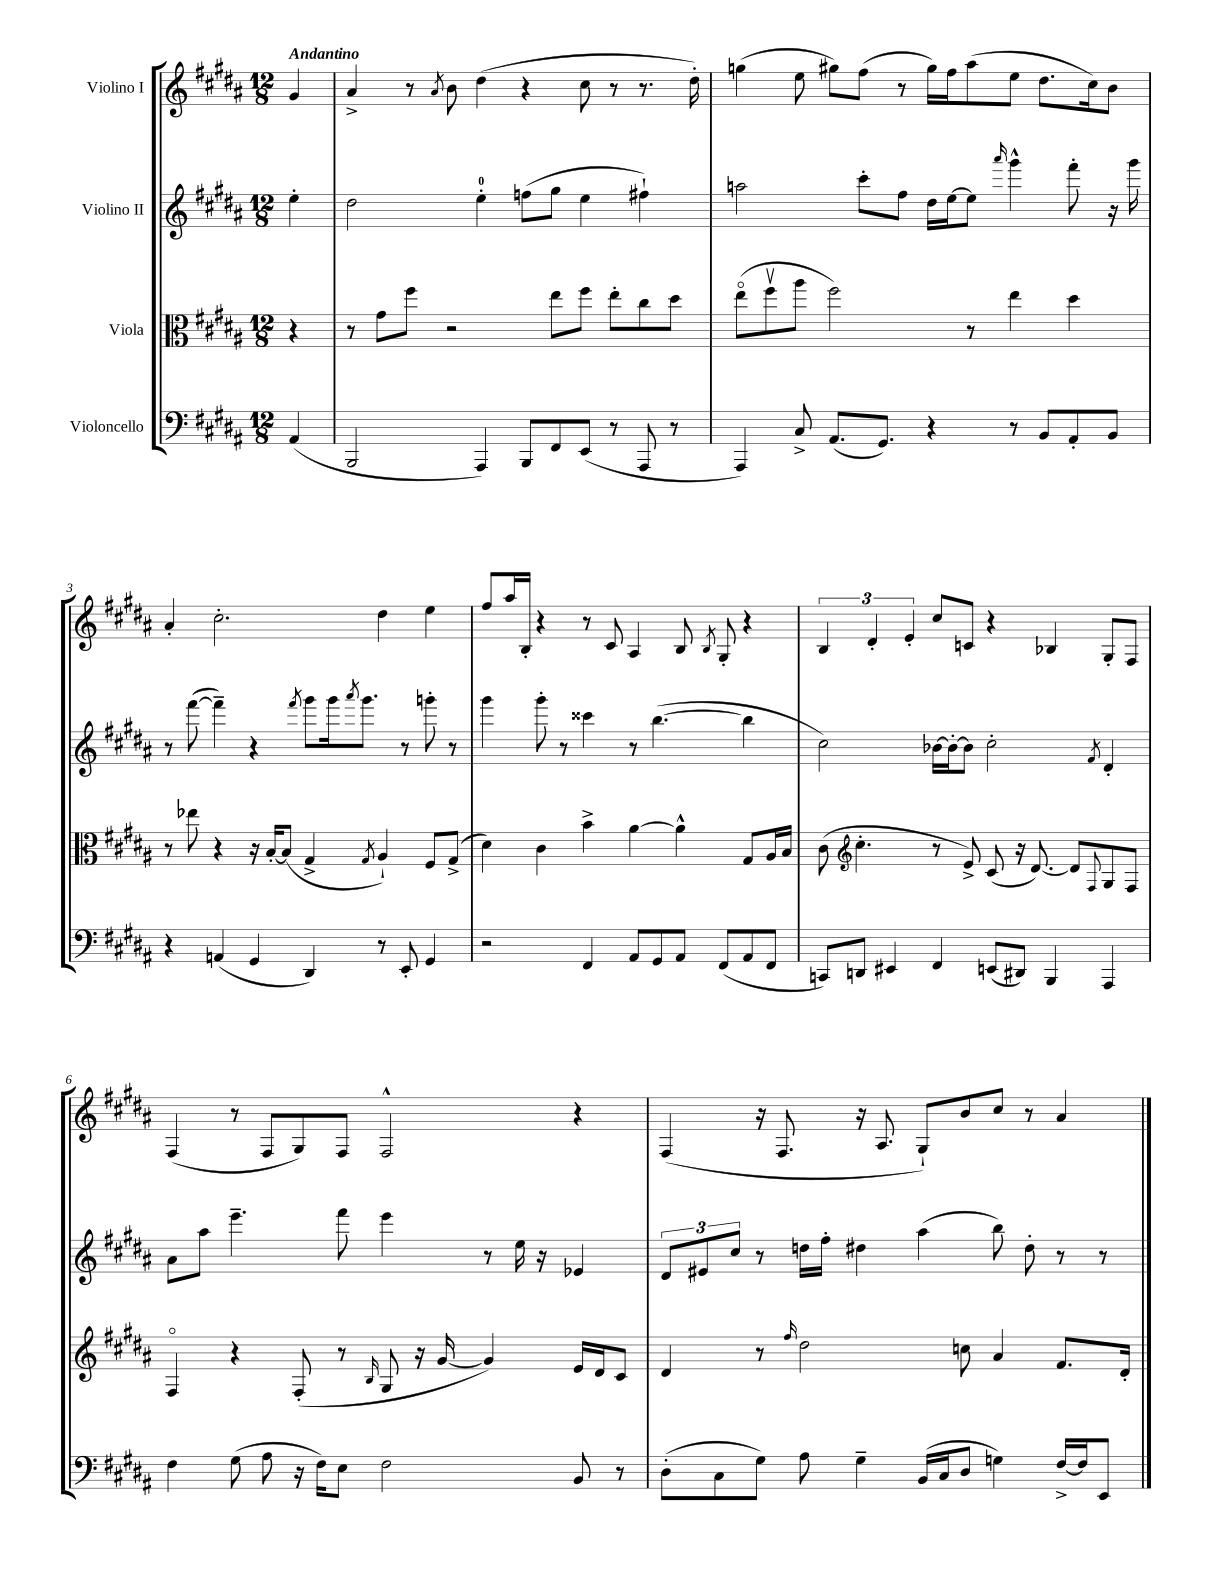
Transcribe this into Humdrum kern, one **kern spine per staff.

**kern	**kern	**kern	**kern
*part4	*part3	*part2	*part1
*staff4	*staff3	*staff2	*staff1
*I"Violoncello	*I"Viola	*I"Violino II	*I"Violino I
*clefF4	*clefC3	*clefG2	*clefG2
*k[f#c#g#d#a#]	*k[f#c#g#d#a#]	*k[f#c#g#d#a#]	*k[f#c#g#d#a#]
*M12/8	*M12/8	*M12/8	*M12/8
=	=	=	=
!	!	!	!LO:TX:a:B:t=Andantino
(4AA#/	4r	4ee'\	4g#/
=1	=1	=1	=1
2BBB/	8r	2dd#\	4a#^/
.	8g#\L	.	.
.	8ff#\J	.	8r
.	.	.	8qa#/
.	2r	.	8b\
4AAA#/)	.	4ee'\	(4dd#\
8BBB/L	.	(8ffn\L	4r
8FF#/	8ee\L	8gg#\J	.
(8EE/J	8ff#\J	4ee\	8cc#\
8r	8ee'\L	.	8r
8AAA#/	8cc#\	4ff#X`\)	8.r
8r	8dd#\J	.	.
.	.	.	16dd#'\)
=2	=2	=2	=2
4AAA#/)	(8ee\L	2aan\	(4ggn\
.	8ff#v\	.	.
8C#^/	8aa#\J	.	8ee\
(8.AA#/L	2ff#\)	.	8gg#X\L)
.	.	8ccc#'\L	(8ff#\J
8.GG#/J)	.	.	.
.	.	8ff#\J	8r
4r	.	16dd#\LL	16gg#\LL)
.	.	[16ee\J	16ff#\J
.	8r	8ee\J]	(8aa#\
.	.	16qqaaa#/	.
8r	4ee\	4ggg#^^\	8ee\J
8BB/L	.	.	8.dd#\L
8AA#'/	4dd#\	8fff#'\	.
.	.	.	16cc#\k)
8BB/J	.	16r	8b\J
.	.	16ggg#\	.
!!LO:LB:g=z
=3	=3	=3	=3
4r	8r	8r	4a#'/
.	8ee-X\	([8fff#\	.
(4AAn/	4r	4fff#~\])	2.cc#'\
4GG#/	16r	4r	.
.	[16B'/KL	.	.
.	(8B/J]	.	.
.	.	8qfff#/	.
4DD#/)	4G#^/	8ggg#\L	.
.	.	16ggg#\k	.
.	.	8qaaa#/	.
.	.	8.ggg#\J	.
.	8qG#/	.	.
8r	4A#`/)	.	4dd#\
8EE'/	.	8r	.
4GG#/	8F#/L	8gggn'\	4ee\
.	(8G#^/J	8r	.
=4	=4	=4	=4
2r	4d#\)	4ggg#\	8ff#/L
.	.	.	16aa#/L
.	.	.	16B'/JJ
.	4c#\	8ggg#'\	4r
.	.	8r	.
4FF#/	4b^\	4ccc##X\	8r
.	.	.	8c#/
8AA#/L	[4a#\	8r	4A#/
8GG#/	.	([4.bb\	.
8AA#/J	4a#^^\]	.	8B/
.	.	.	8qB/
(8FF#/L	.	.	8G#'/
8AA#/	8G#/L	4bb\]	4r
8FF#/J	16A#/L	.	.
.	16B/JJ	.	.
=5	=5	=5	=5
8CCn/L)	(8c#\	2cc#\)	6B/
*	*clefG2	*	*
8DDn/J	4.cc#'\	.	.
.	.	.	6d#'/
4EE#X/	.	.	.
.	.	.	6e'/
4FF#/	8r	[16b-X\LL	8cc#/L
.	.	16b-'\J_	.
.	8e^/)	8b-\J]	8cn/J
(8EEn/L	(8c#/	2cc#'\	4r
8DD#X/J)	16r	.	.
.	[8.d#/)	.	.
4BBB/	.	.	4B-X/
.	8d#/L]	.	.
.	8qqF#/	8qf#/	.
4AAA#/	8G#/	4d#'/	8G#'/L
.	8F#/J	.	8F#/J
!!LO:LB:g=z
=6	=6	=6	=6
4F#\	4F#/	8a#\L	(4F#/
.	.	8aa#\J	.
(8G#\	4r	4.eee~\	8r
8A#\	.	.	8F#/L
16r	(8F#'/	.	8G#/)
16F#\KL)	.	.	.
8E\J	8r	8fff#\	8F#/J
.	16qqB/	.	.
2F#\	8G#/	4eee\	2F#^^/
.	16r	.	.
.	[16g#/	.	.
.	4g#/])	8r	.
.	.	16ee\	.
.	.	16r	.
8BB/	16e/LL	4e-X/	4r
.	16d#/J	.	.
8r	8c#/J	.	.
=7	=7	=7	=7
(8D#'\L	4d#/	12d#/L	(4F#/
.	.	12e#X/	.
8C#\	.	.	.
.	.	12cc#/J	.
8G#\J)	8r	8r	16r
.	.	.	8.F#/
.	16qqff#/	.	.
8A#\	2dd#\	16ddn\LL	.
.	.	16ff#'\JJ	.
4G#~\	.	4dd#X\	16r
.	.	.	8.A#/
(16BB/LL	.	(4aa#\	8G#`/L)
16C#/J	.	.	.
8D#/J	8ccn\	.	8b/
4Gn\)	4a#/	8bb\)	8cc#/J
.	.	8dd#'\	8r
[16F#^/LL	8.f#/L	8r	4a#/
16F#/J]	.	.	.
8EE/J	.	8r	.
.	16d#'/Jk	.	.
==	==	==	==
*-	*-	*-	*-
